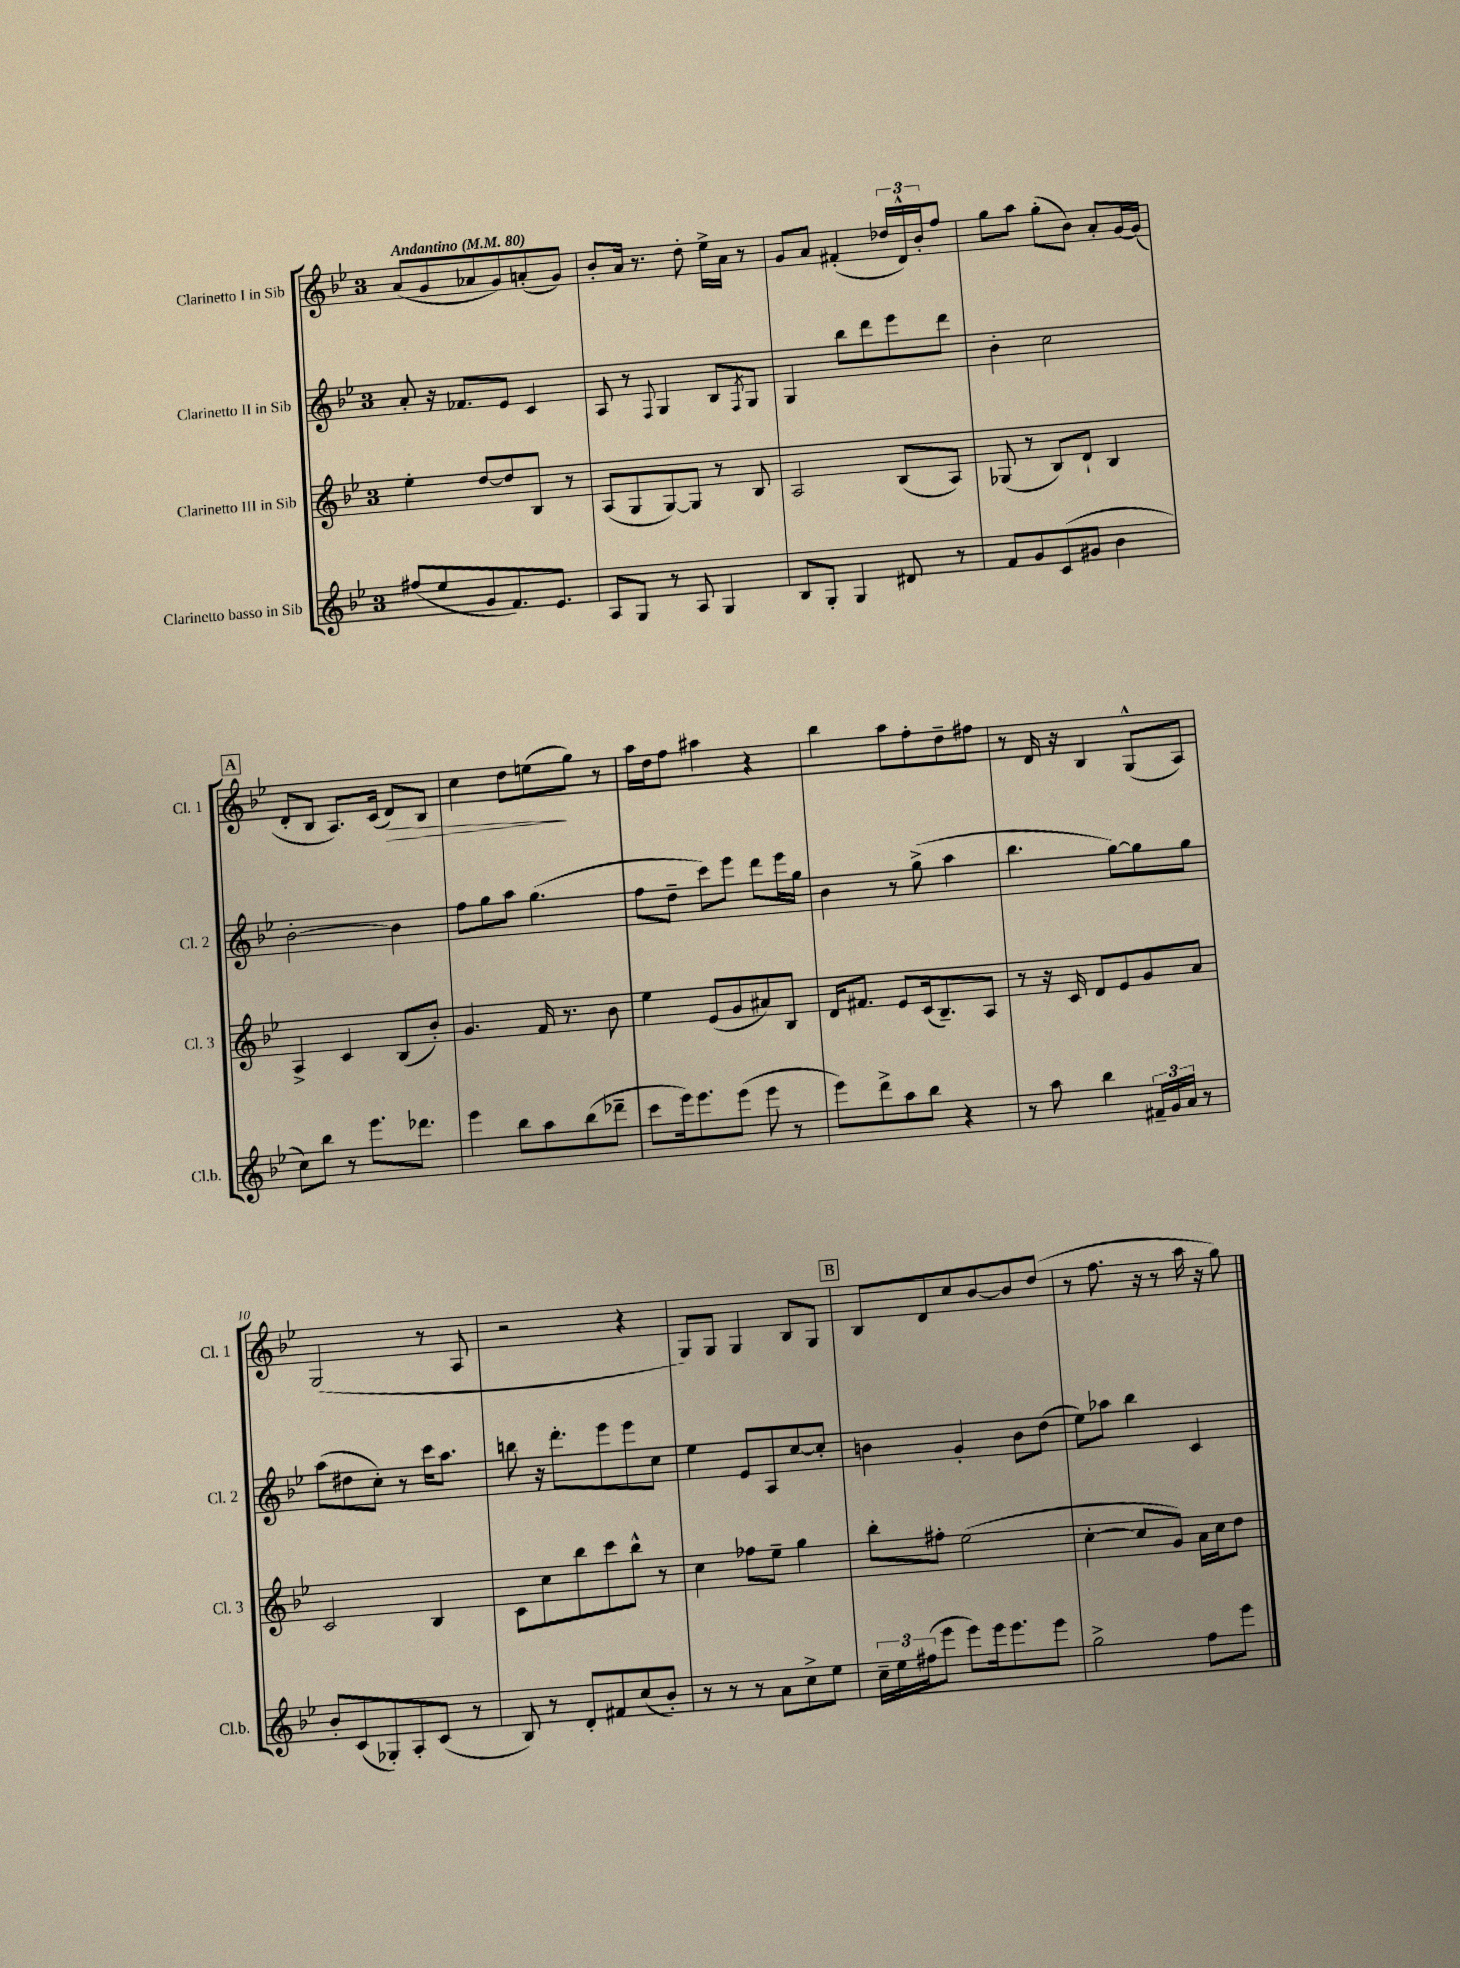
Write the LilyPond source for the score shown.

<<
\new StaffGroup <<
\new Staff = "s0" \with { instrumentName = "Clarinetto I in Sib" shortInstrumentName = "Cl. 1" } {
    \clef treble \key bes \major \once \override Staff.TimeSignature.style = #'single-digit \time 3/4 \tempo "Andantino" 4 = 80
    a'8( g'8 aes'8 g'8) a'8-.( g'8) |
    bes'8-. a'16 r8. d''8-. ees''16-> a'16 r8 |
    g'8 a'8 fis'4-.( \tuplet 3/2 { des''16 d'16-^) bes'16-. } f''8 |
    g''8 a''8 g''8-.( bes'8) a'8-. g'16~ g'16( |
    \mark \markup { \box "A" } d'8-. bes8 a8.) c'16( d'8\>) bes8 |
    c''4 d''8 e''8\!( g''8) r8 |
    a''16 d''16 f''8 ais''4 r4 |
    bes''4 a''8 f''8-. d''8-- fis''8 |
    r8 d'16 r16 bes4 g8-^( a8) |
    g2( r8 a8 |
    r2 r4 |
    g8) g8 g4 bes8 g8 |
    \mark \markup { \box "B" } bes8 d'8 c''8 bes'8~ bes'8 d''8( |
    r8 f''8. r16 r8 a''16 r16 g''8) \bar "|." |
}
\new Staff = "s1" \with { instrumentName = "Clarinetto II in Sib" shortInstrumentName = "Cl. 2" } {
    \clef treble \key bes \major \once \override Staff.TimeSignature.style = #'single-digit \time 3/4
    a'8-. r16 fes'8. ees'8 c'4 |
    a8 r8 \appoggiatura { f8 } g4 bes8 \acciaccatura { f8 } g8 |
    g4 bes''8 d'''8 ees'''8 d'''8 |
    bes'4-. c''2 |
    \mark \markup { \box "A" } bes'2~-. bes'4 |
    f''8 g''8 a''8 g''4.( |
    f''8 d''8-- c'''8) ees'''8 d'''8 ees'''16 g''16 |
    bes'4 r8 g''8->( a''4 |
    bes''4. g''8~) g''8 g''8 |
    a''8( dis''8 c''8-.) r8 c'''16 a''8. |
    b''8 r16 d'''8.-. ees'''8 ees'''8 c''8 |
    ees''4 ees'8 a8 c''8~ c''8-. |
    \mark \markup { \box "B" } b'4 g'4-. b'8 d''8( |
    ees''8) aes''8 bes''4 c'4 \bar "|." |
}
\new Staff = "s2" \with { instrumentName = "Clarinetto III in Sib" shortInstrumentName = "Cl. 3" } {
    \clef treble \key bes \major \once \override Staff.TimeSignature.style = #'single-digit \time 3/4
    ees''4-. d''8~ d''8 bes8 r8 |
    a8( g8 g8~) g8 r8 bes8 |
    a2 bes8( a8) |
    ges8( r8 bes8) d'8-! bes4 |
    \mark \markup { \box "A" } a4-> c'4 bes8( bes'8-.) |
    g'4. f'16 r8. bes'8 |
    ees''4 ees'8( g'8 ais'8) bes8 |
    d'16 fis'8. ees'8 c'16( bes8.--) a8 |
    r8 r16 c'16 d'8 ees'8 g'8 a'8 |
    c'2 bes4 |
    c'8 c''8 bes''8 c'''8 bes''8-^ r8 |
    c''4 fes''8 ees''8-- g''4 |
    \mark \markup { \box "B" } bes''8-. fis''8-. ees''2( |
    c''4~-. c''8 g'8) a'16 c''16 d''8 \bar "|." |
}
\new Staff = "s3" \with { instrumentName = "Clarinetto basso in Sib" shortInstrumentName = "Cl.b." } {
    \clef treble \key bes \major \once \override Staff.TimeSignature.style = #'single-digit \time 3/4
    fis''8( ees''8 g'8 f'8.) ees'8. |
    a8 g8 r8 a8 g4 |
    bes8 g8-. g4 dis'8 r8 |
    f'8 g'8 c'8( gis'8 bes'4 |
    \mark \markup { \box "A" } c''8) bes''8 r8 ees'''8. des'''8. |
    ees'''4 bes''8 a''8 bes''8( des'''8-- |
    c'''8 ees'''16) ees'''8. ees'''8( ees'''8 r8 |
    ees'''8) d'''8-> a''8 bes''8 r4 |
    r8 a''8 bes''4 \tuplet 3/2 { fis'16-- g'16 a'16 } r8 |
    bes'8-. c'8( ges8-.) a8-. c'8( r8 |
    bes8) r8 d'8-. fis'8 c''8( bes'8-.) |
    r8 r8 r8 a'8 c''8-> ees''8 |
    \mark \markup { \box "B" } \tuplet 3/2 { c''16-- ees''16 fis''16( } ees'''8 ees'''8) ees'''16 ees'''8. ees'''8 |
    g''2-> f''8 ees'''8 \bar "|." |
}
>>
>>
